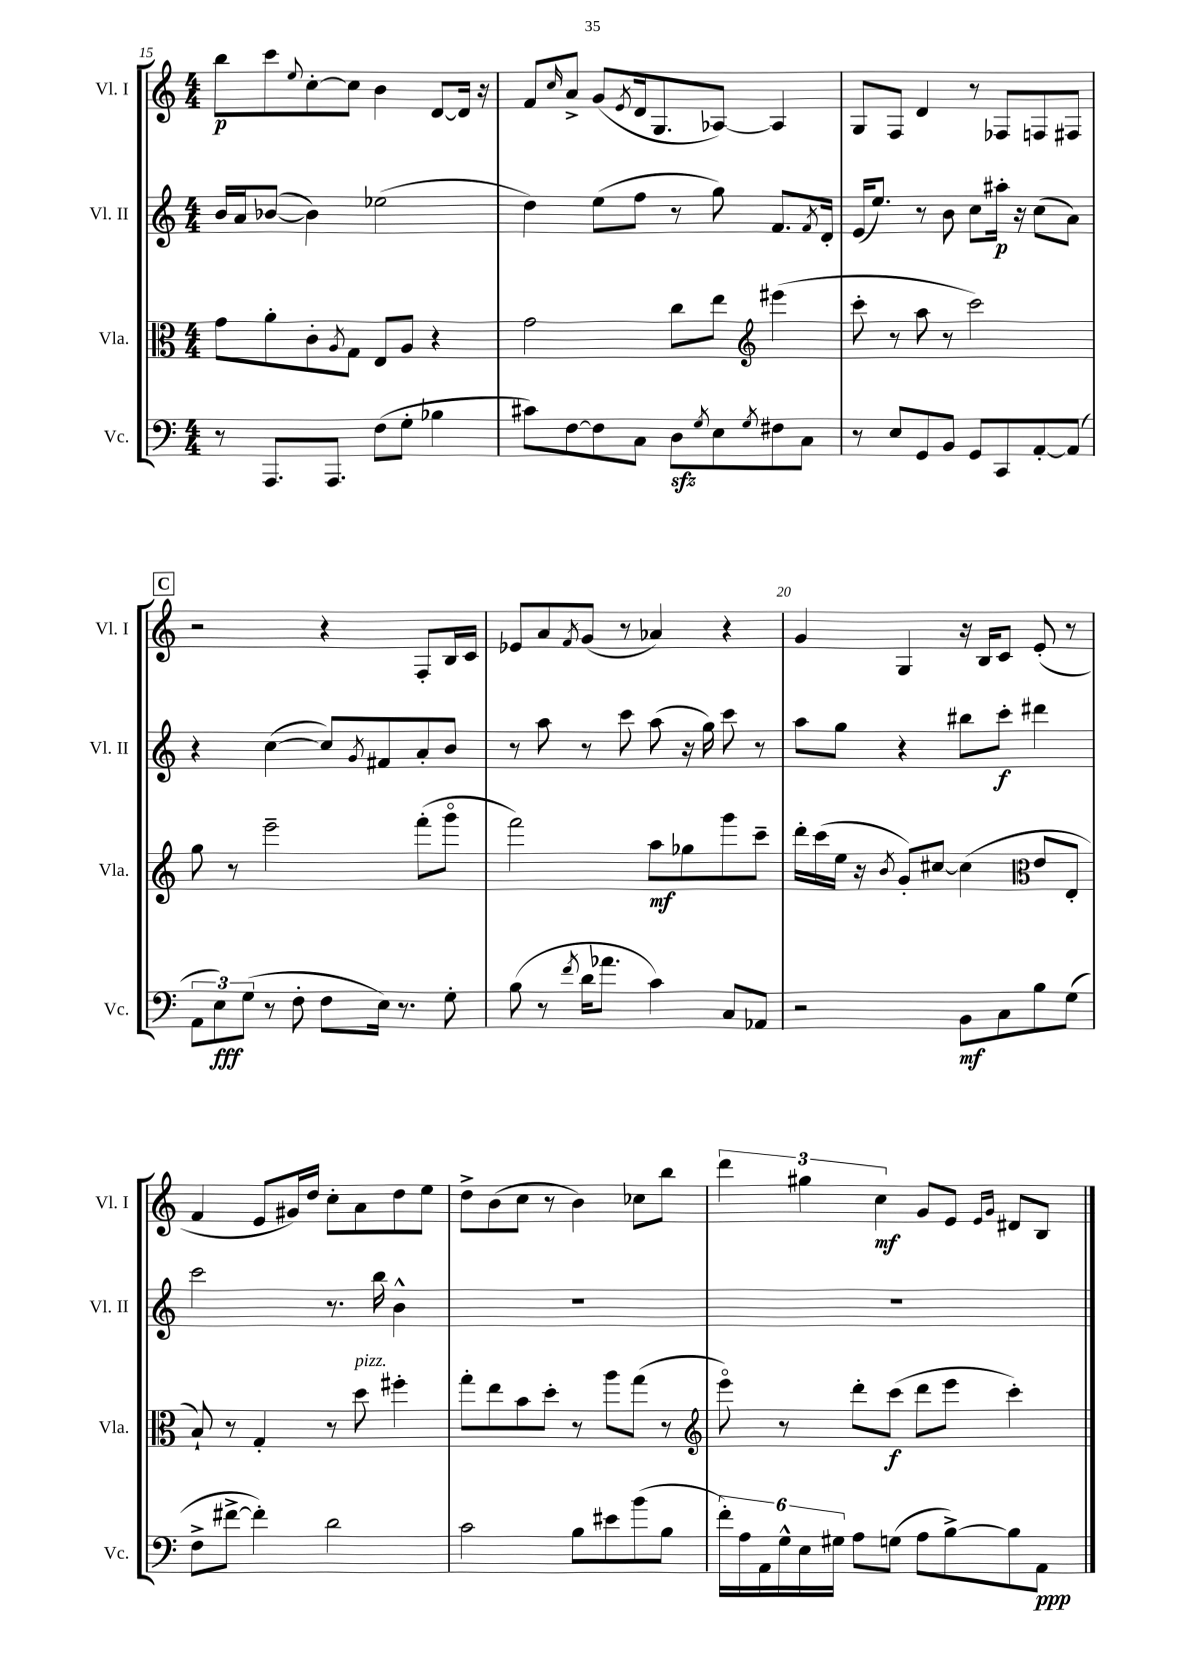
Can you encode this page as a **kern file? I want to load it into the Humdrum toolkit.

**kern	**kern	**kern	**kern
*staff4	*staff3	*staff2	*staff1
*clefF4	*clefC3	*clefG2	*clefG2
*k[]	*k[]	*k[]	*k[]
*M4/4	*M4/4	*M4/4	*M4/4
8r	8g\L	16b/LL	8bb\L
.	.	16a/J	.
8.AAA/L	8a'\	([8b-/J	8ccc\
.	.	.	8qqee/
.	8c'\	4b-\])	[8cc'\
8.AAA/J	.	.	.
.	8qA/	.	.
.	8G\J	.	8cc\]J
(8F\L	8E/L	(2ee-\	4b\
8G'\J	8A/J	.	.
4B-\	4r	.	[8d/L
.	.	.	16d/]Jk
.	.	.	16r
=	=	=	=
8c#\L)	2g\	4dd\)	8f/L
.	.	.	16qqcc/
[8F\	.	.	8a^/J
8F\]	.	(8ee\L	(8g/L
.	.	.	8qe/
8C\J	.	8ff\J	16d/k
.	.	.	8.G/
8D\L	8cc\L	8r	.
8qG/	.	.	.
8E\	8ee\J	8gg\)	[8A-/J)
*	*clefG2	*	*
8qG/	.	.	.
8F#\	(4eee#\	8.f/L	4A-/]
8C\J	.	.	.
.	.	8qf/	.
.	.	16d'/Jk	.
=	=	=	=
8r	8ccc'\	(16e/LK	8G/L
.	.	8.ee/J)	.
8E/L	8r	.	8F/J
8GG/	8aa\	8r	4d/
8BB/J	8r	8b\	.
8GG/L	2ccc\)	8cc\L	8r
8CC/	.	16aa#'\Jk	8F-/L
.	.	16r	.
[8AA'/	.	(8cc\L	8F/
(8AA/]J	.	8a\J)	8F#/J
=	=	=	=
12AA\L	8gg\	4r	2r
12E\)	.	.	.
.	8r	.	.
(12G\J	.	.	.
8r	2eee~\	([4cc\	.
8F'\	.	.	.
8F\L	.	8cc/]L)	4r
.	.	8qg/	.
16E\Jk)	.	8f#/	.
8.r	.	.	.
.	(8fff'\L	8a'/	8F'/L
8G'\	8gggo\J	8b/J	16B/L
.	.	.	16c/JJ
=	=	=	=
(8B\	2fff\)	8r	8e-/L
8r	.	8aa\	8a/
8qf/	.	.	8qf/
16d\LK	.	8r	(8g/J
8.a-\J	.	.	.
.	.	8ccc\	8r
4c\)	8aa\L	(8aa\	4a-/)
.	8gg-\	16r	.
.	.	16gg\)	.
8C/L	8ggg\	8ccc\	4r
8AA-/J	8ccc~\J	8r	.
=	=	=	=
2r	16ddd'\LL	8aa\L	4g/
.	(16ccc\	.	.
.	16ee\JJ	8gg\J	.
.	16r	.	.
.	8qb/	.	.
.	8g'/L)	4r	4G/
.	[8cc#/J	.	.
8BB\L	(4cc#\]	8bb#\L	16r
.	.	.	16B/LK
8C\	.	8ccc'\J	8c/J
*	*clefC3	*	*
8B\	8e/L	4ddd#\	(8e'/
(8G\J	8E'/J	.	8r
=	=	=	=
8F^\L	8B`/)	2ccc\	4f/
[8f#^\J	8r	.	.
4f#'\])	4G'/	.	8e/L
.	.	.	16g#/L)
.	.	.	16dd/JJ
2d\	8r	8.r	8cc'\L
.	8dd\	.	8a\
.	.	16bb\	.
.	4ff#'\	4b^^\	8dd\
.	.	.	8ee\J
=	=	=	=
2c\	8gg'\L	1r	8dd^\L
.	8ee\	.	(8b\
.	8b\	.	8cc\J
.	8dd'\J	.	8r
8B\L	8r	.	4b\)
8e#\	8aa\L	.	.
(8b\	(8gg\J	.	8cc-\L
8B\J	8r	.	8bb\J
=	=	=	=
*	*clefG2	*	*
24f'\LL)	8eeeo\)	1r	6ddd\
24A\	.	.	.
24AA\	.	.	.
24G^^\	8r	.	.
24E\	.	.	6gg#\
24G#\JJ	.	.	.
8A\L	8ddd'\L	.	.
.	.	.	6cc\
(8G\J	(8ccc\J	.	.
8A\L	8ddd\L	.	8g/L
[8B^\)	8eee\J	.	8e/J
.	.	.	16qqe/LL
.	.	.	16qqg/JJ
8B\]	4ccc'\)	.	8d#/L
8AA\J	.	.	8B/J
==	==	==	==
*-	*-	*-	*-
